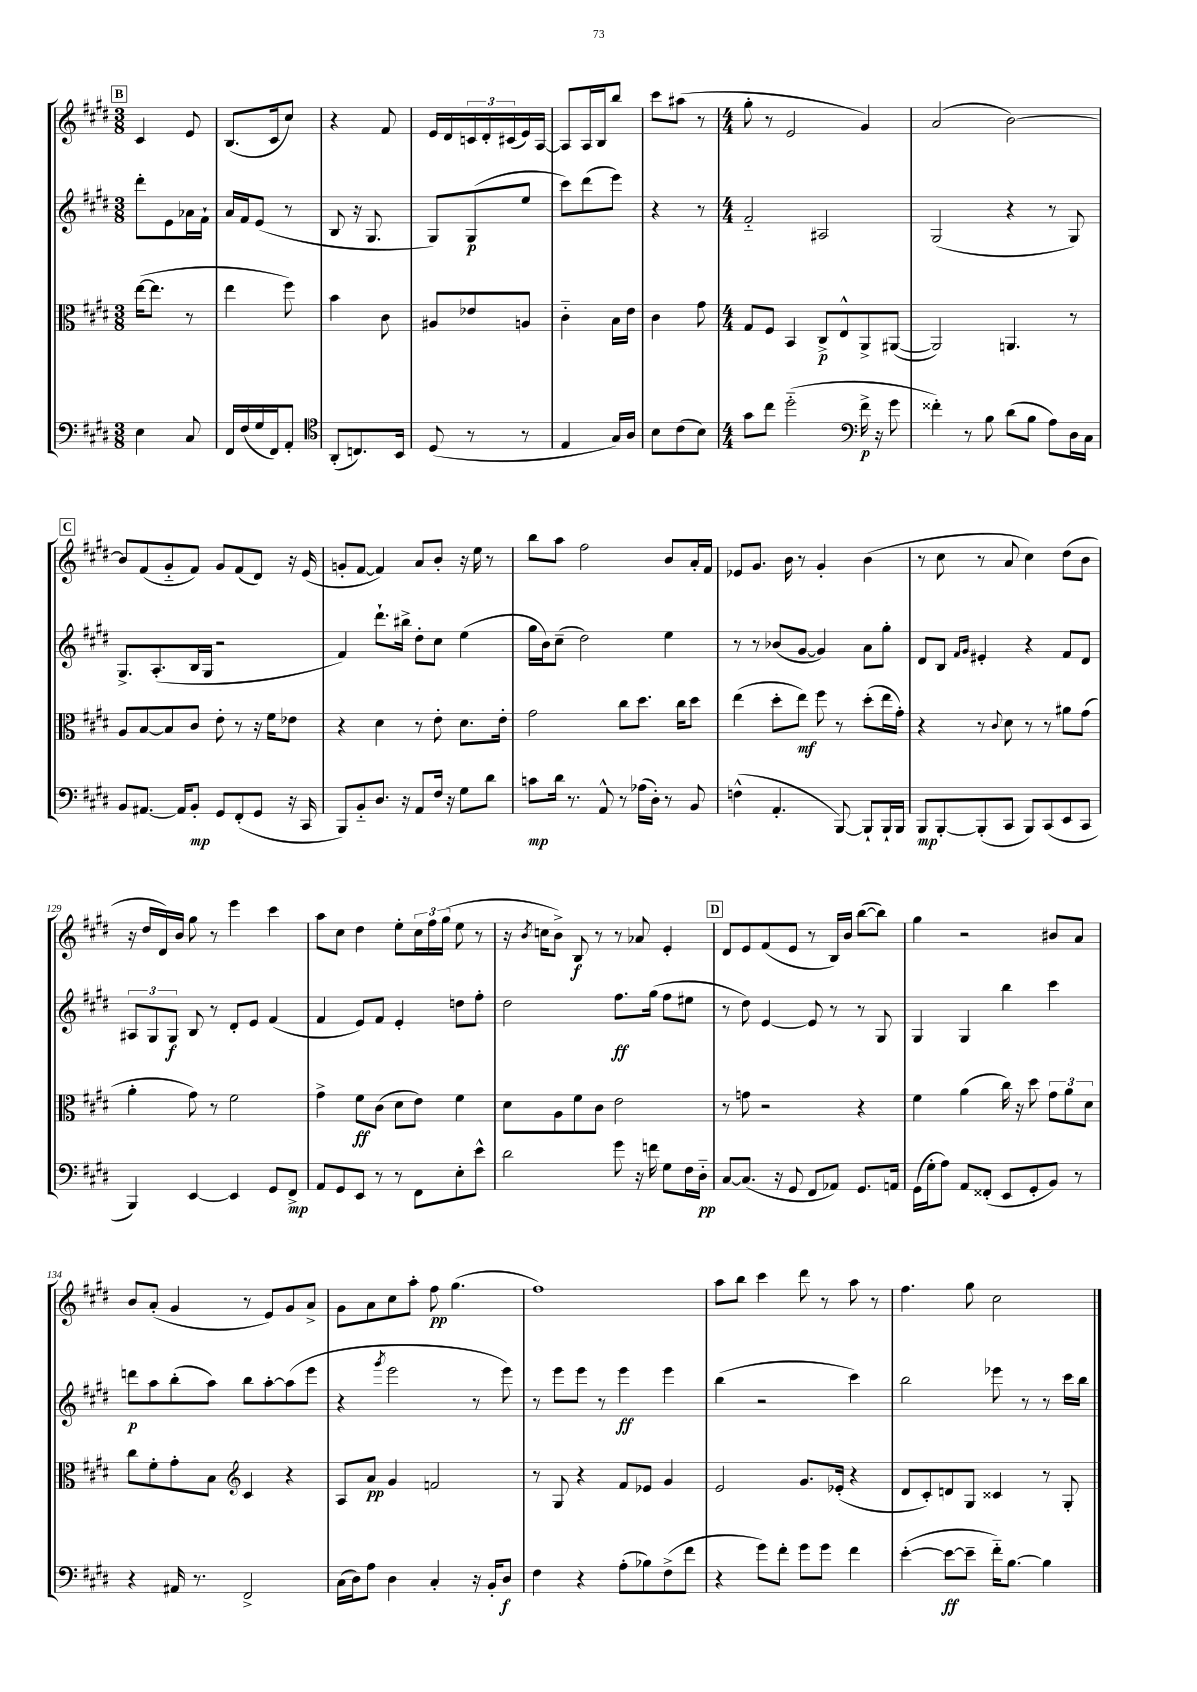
<<
\new StaffGroup <<
\new Staff = "s0" {
    \clef treble \key e \major \numericTimeSignature \time 3/8
    \mark \markup { \box "B" } cis'4 e'8 |
    b8.( cis'16 cis''8) |
    r4 fis'8 |
    e'16 dis'16 \tuplet 3/2 { c'16 dis'16-. cis'16( } e'16) a16~ |
    a8 a16 b16 b''8 |
    cis'''8 ais''8( r8 |
    \numericTimeSignature \time 4/4 gis''8-. r8 e'2 gis'4) |
    a'2( b'2~) |
    \mark \markup { \box "C" } b'8 fis'8( gis'8-_ fis'8) gis'8 fis'8( dis'8) r16 e'16( |
    g'8-. fis'8~ fis'4) a'8 b'8-. r16 e''16 r8 |
    b''8 a''8 fis''2 b'8 a'16-. fis'16 |
    ees'8 gis'8. b'16 r8 gis'4-. b'4( |
    r8 cis''8 r8 a'8 cis''4) dis''8( b'8 |
    r16 dis''16 dis'16) b'16 gis''8 r8 e'''4 cis'''4 |
    a''8 cis''8 dis''4 e''8-. \tuplet 3/2 { cis''16 fis''16 gis''16( } e''8 r8 |
    r16 \acciaccatura { b'8 } c''16 b'8->) b8\f r8 r8 aes'8 e'4-. |
    \mark \markup { \box "D" } dis'8 e'8 fis'8( e'8 r8 b16) b'16 b''8~( b''8) |
    gis''4 r2 bis'8 a'8 |
    b'8 a'8-.( gis'4 r8 e'8) gis'8 a'8-> |
    gis'8 a'8 cis''8 a''8-. fis''8\pp gis''4.( |
    fis''1) |
    a''8 b''8 cis'''4 dis'''8 r8 a''8 r8 |
    fis''4. gis''8 cis''2 \bar "|." |
}
\new Staff = "s1" {
    \clef treble \key e \major \numericTimeSignature \time 3/8
    \mark \markup { \box "B" } dis'''8-. e'8 aes'16 fis'16-! |
    a'16 fis'16 e'8( r8 |
    b8 r16 gis8. |
    gis8) gis8\p( e''8 |
    cis'''8) dis'''8( e'''8) |
    r4 r8 |
    \numericTimeSignature \time 4/4 fis'2-_ ais2 |
    gis2( r4 r8 gis8) |
    \mark \markup { \box "C" } gis8.-> a8.-.( b16 gis16 r2 |
    fis'4) dis'''8.-! bis''16-> dis''8-. cis''8 e''4( |
    gis''16 b'16) cis''8--( dis''2) e''4 |
    r8 r8 bes'8( gis'8~ gis'4) a'8 gis''8-. |
    dis'8 b8 \grace { fis'16 gis'16 } eis'4-. r4 fis'8 dis'8 |
    \tuplet 3/2 { ais8 gis8 gis8\f } b8 r8 dis'8-. e'8 fis'4( |
    fis'4 e'8) fis'8 e'4-. d''8 fis''8-. |
    dis''2 fis''8.\ff gis''16( fis''8 eis''8 |
    \mark \markup { \box "D" } r8 dis''8) e'4~ e'8 r8 r8 gis8 |
    gis4 gis4 b''4 cis'''4 |
    d'''8\p a''8 b''8-.( a''8) b''8 a''8~-. a''8( e'''8 |
    r4 \acciaccatura { gis'''8 } e'''2 r8 e'''8) |
    r8 e'''8 e'''8 r8 e'''4\ff e'''4 |
    b''4( r2 cis'''4) |
    b''2 ees'''8 r8 r8 cis'''16 b''16 \bar "|." |
}
\new Staff = "s2" {
    \clef alto \key e \major \numericTimeSignature \time 3/8
    \mark \markup { \box "B" } e''16~( e''8. r8 |
    e''4 fis''8) |
    b'4 cis'8 |
    ais8 ees'8 a8 |
    cis'4-_ b16 e'16 |
    cis'4 gis'8 |
    \numericTimeSignature \time 4/4 gis8 fis8 b,4 cis8->\p e8-^ a,8-> ais,8~( |
    ais,2) a,4. r8 |
    \mark \markup { \box "C" } a8 b8~ b8 cis'8 e'8-. r8 r16 fis'16 ees'8 |
    r4 dis'4 r8 e'8-. dis'8. e'16-. |
    gis'2 cis''8 dis''8. cis''16 dis''8 |
    e''4( dis''8-. e''8\mf) fis''8 r8 dis''8-.( e''16 gis'16-.) |
    r4 r8 \appoggiatura { cis'8 } dis'8 r8 r8 ais'8 gis'8( |
    a'4-. gis'8) r8 fis'2 |
    gis'4-> fis'8\ff cis'8( dis'8 e'8) fis'4 |
    dis'8 a8 fis'8 cis'8 e'2 |
    \mark \markup { \box "D" } r8 g'8 r2 r4 |
    fis'4 a'4( cis''16) r16 dis''8 \tuplet 3/2 { gis'8 a'8 dis'8 } |
    cis''8 fis'8-. gis'8-. b8 \clef treble cis'4 r4 |
    a8 a'8\pp gis'4 f'2 |
    r8 gis8 r4 fis'8 ees'8 gis'4 |
    e'2 gis'8. ees'16-.( r4 |
    dis'8 cis'8-.) d'8 gis8 cisis'4 r8 gis8-. \bar "|." |
}
\new Staff = "s3" {
    \clef bass \key e \major \numericTimeSignature \time 3/8
    \mark \markup { \box "B" } e4 cis8 |
    fis,16 fis16( gis16 fis,16) a,8-. |
    \clef tenor a,8-.( c8.) b,16 |
    dis8( r8 r8 |
    e4 gis16) a16 |
    b8 cis'8( b8) |
    \numericTimeSignature \time 4/4 gis'8 cis''8 dis''2-_( \clef bass fis'16->\p r16 gis'8 |
    fisis'4-.) r8 b8 dis'8( b8 a8) dis16 cis16 |
    \mark \markup { \box "C" } b,8 ais,8.~ ais,16 b,8-.\mp gis,8 fis,8-.( gis,8 r16 cis,16 |
    b,,8) b,8-_ dis8. r16 a,8 fis16 r16 gis8 dis'8 |
    c'8\mp dis'16 r8. a,8-^ r8 aes16( dis16-.) r8 b,8 |
    f4-^( a,4.-. b,,8~) b,,8-! b,,16-! b,,16 |
    b,,8\mp b,,8~-. b,,8-.( cis,8 b,,8) cis,8( e,8 cis,8 |
    b,,4) e,4~ e,4 gis,8 fis,8->\mp |
    a,8 gis,8 e,8 r8 r8 fis,8 e8-. e'8-^ |
    dis'2 gis'8 r16 f'16 gis8 fis16 dis16-_\pp |
    \mark \markup { \box "D" } cis8~ cis8.( r16 gis,8 fis,8 aes,8) gis,8. a,16 |
    gis,16( gis16-. a8) a,8 fisis,8-.( e,8 gis,8-. b,8) r8 |
    r4 ais,16 r8. fis,2-> |
    cis16( dis16) a8 dis4 cis4-. r16 b,16-. dis8\f |
    fis4 r4 a8-.( bes8) fis8->( fis'8 |
    r4 gis'8) fis'8-. gis'8 gis'8 fis'4 |
    e'4~-.( e'8~\ff e'8-- fis'16-_) b8.~ b4 \bar "|." |
}
>>
>>
\layout { \context { \Score currentBarNumber = #116 } }
